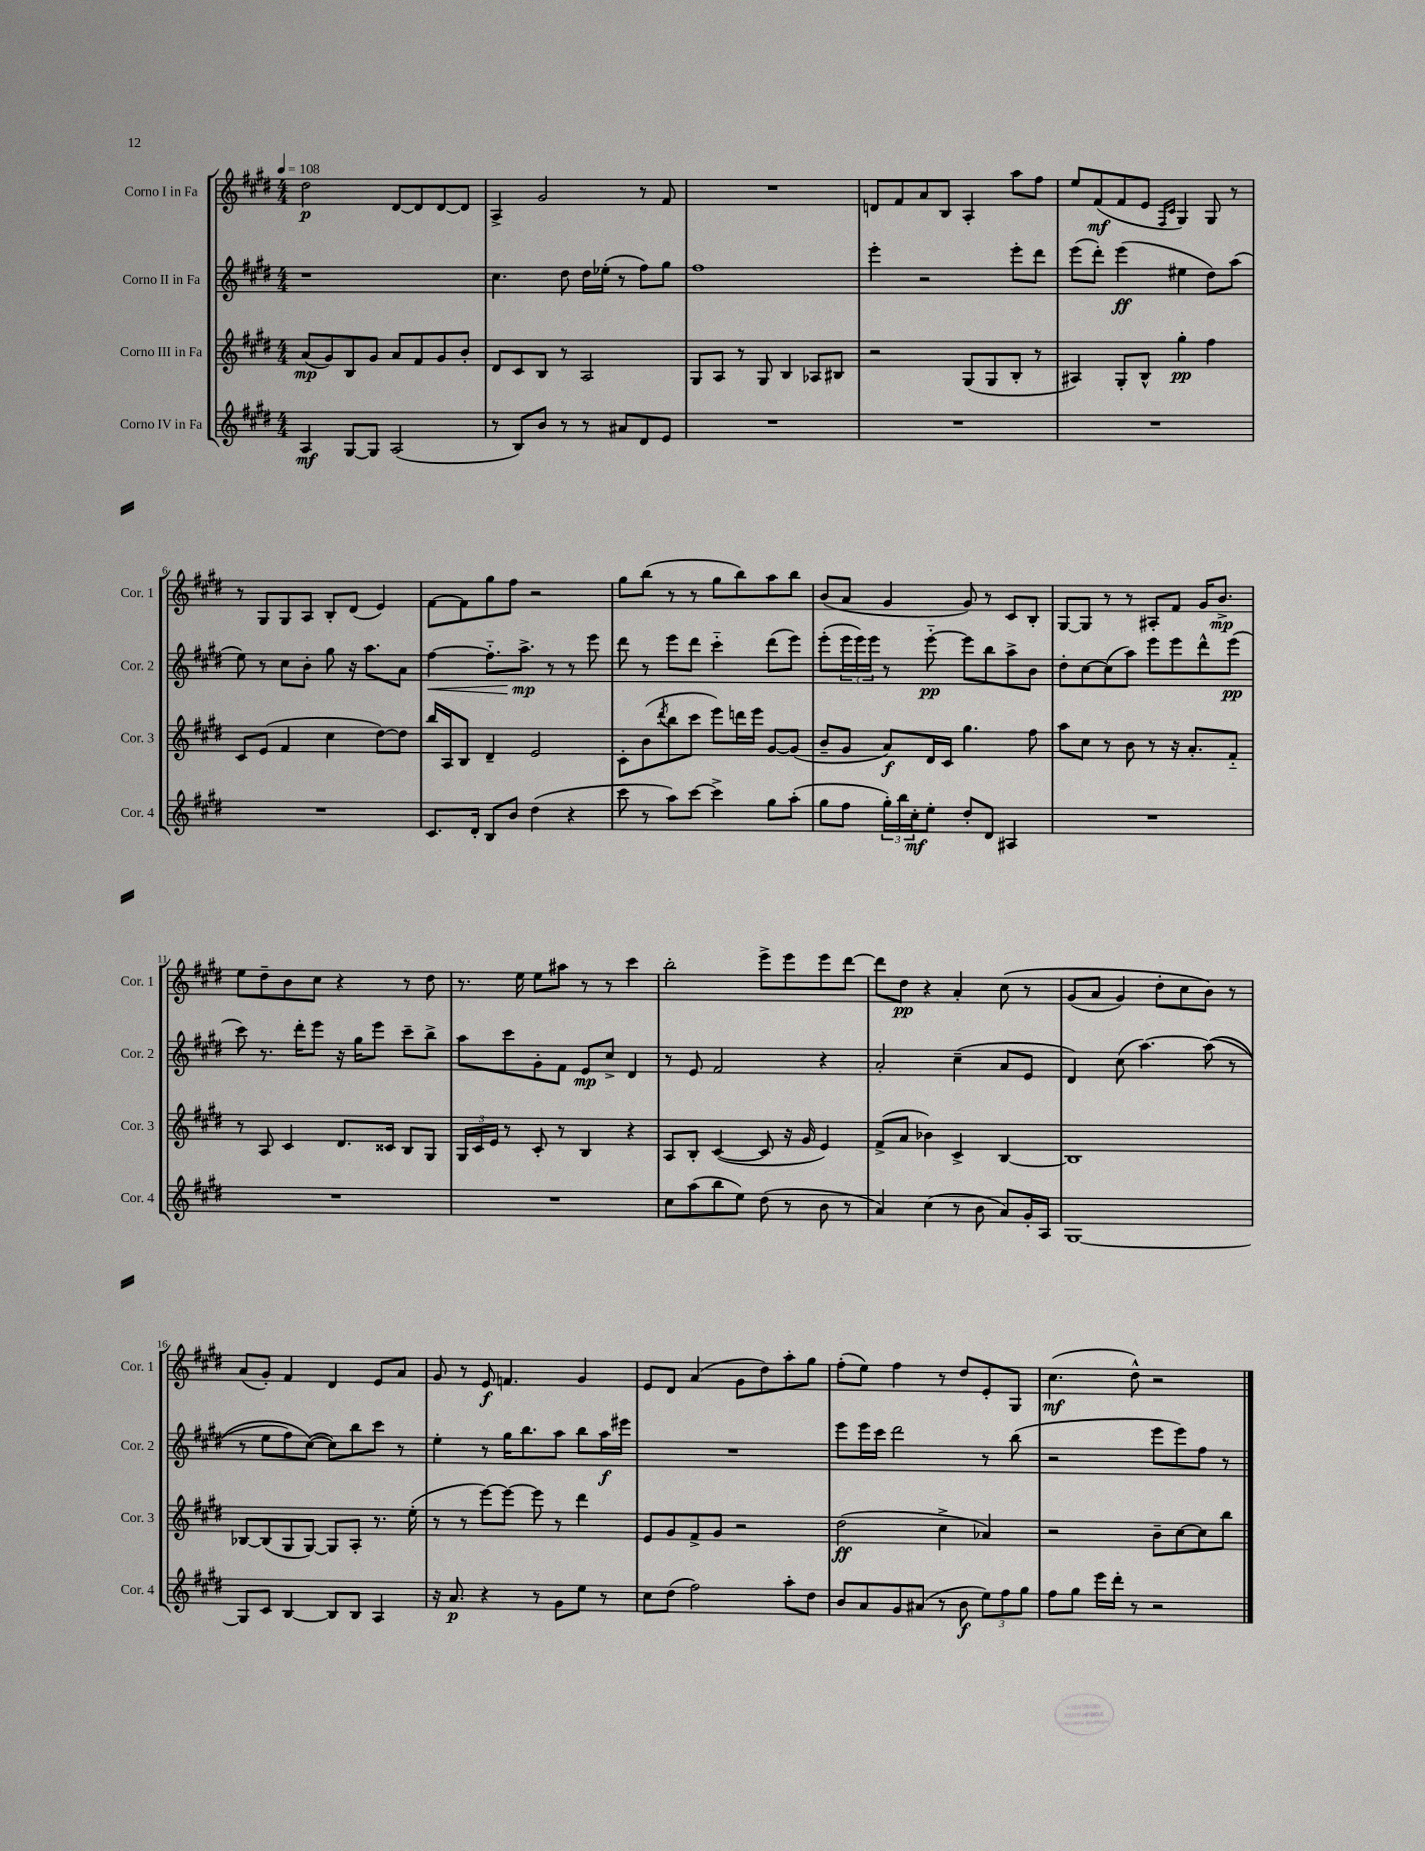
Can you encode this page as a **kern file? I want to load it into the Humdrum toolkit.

**kern	**dynam	**kern	**dynam	**kern	**dynam	**kern	**dynam
*part4	*part4	*part3	*part3	*part2	*part2	*part1	*part1
*staff4	*staff4	*staff3	*staff3	*staff2	*staff2	*staff1	*staff1
*I"Corno IV in Fa	*	*I"Corno III in Fa	*	*I"Corno II in Fa	*	*I"Corno I in Fa	*
*I'Cor. 4	*	*I'Cor. 3	*	*I'Cor. 2	*	*I'Cor. 1	*
*clefG2	*	*clefG2	*	*clefG2	*	*clefG2	*
*k[f#c#g#d#]	*	*k[f#c#g#d#]	*	*k[f#c#g#d#]	*	*k[f#c#g#d#]	*
*M4/4	*	*M4/4	*	*M4/4	*	*M4/4	*
*MM108	*	*MM108	*	*MM108	*	*MM108	*
=1	=1	=1	=1	=1	=1	=1	=1
4A/	mf	(8a/L	mp	1r	.	2dd#\	p
.	.	8g#/)	.	.	.	.	.
[8G#/L	.	8B/	.	.	.	.	.
8G#/J]	.	8g#/J	.	.	.	.	.
(2A/	.	8a/L	.	.	.	[8d#/L	.
.	.	8f#/	.	.	.	8d#/]	.
.	.	8g#/	.	.	.	[8d#/	.
.	.	8b'/J	.	.	.	8d#/J]	.
=2	=2	=2	=2	=2	=2	=2	=2
8r	.	8d#/L	.	4.cc#\	.	4A^/	.
8B/L)	.	8c#/	.	.	.	.	.
8b/J	.	8B/J	.	.	.	2g#/	.
8r	.	8r	.	8dd#\	.	.	.
8r	.	2A/	.	16dd#\LL	.	.	.
.	.	.	.	(16ee-X'\JJ	.	.	.
8a#X/L	.	.	.	8r	.	.	.
8d#/	.	.	.	8ff#\L)	.	8r	.
8e/J	.	.	.	8gg#\J	.	8f#/	.
=3	=3	=3	=3	=3	=3	=3	=3
1r	.	8G#/L	.	1ff#	.	1r	.
.	.	8A/J	.	.	.	.	.
.	.	8r	.	.	.	.	.
.	.	8G#/	.	.	.	.	.
.	.	4B/	.	.	.	.	.
.	.	8A-X/L	.	.	.	.	.
.	.	8B#X/J	.	.	.	.	.
=4	=4	=4	=4	=4	=4	=4	=4
1r	.	2r	.	4eee'\	.	8dn/L	.
.	.	.	.	.	.	8f#/	.
.	.	.	.	2r	.	8a/	.
.	.	.	.	.	.	8B/J	.
.	.	(8G#/L	.	.	.	4A'/	.
.	.	8G#/	.	.	.	.	.
.	.	8B'/J	.	8eee'\L	.	8aa\L	.
.	.	8r	.	8ddd#\J	.	8ff#\J	.
=5	=5	=5	=5	=5	=5	=5	=5
1r	.	4A#X/)	.	(8eee\L	.	8ee/L	.
.	.	.	.	8ddd#'\J)	.	(8f#/	mf
.	.	8G#'/L	.	(4eee\	ff	8f#/	.
.	.	8B^^/J	.	.	.	8e/J	.
.	.	.	.	.	.	16qqF#/LL	.
.	.	.	.	.	.	16qqc#/JJ	.
.	.	4gg#'\	pp	4ee#X\	.	4G#/)	.
.	.	4ff#\	.	8dd#\L)	.	8G#/	.
.	.	.	.	(8aa\J	.	8r	.
!!LO:LB:g=z
=6	=6	=6	=6	=6	=6	=6	=6
1r	.	8c#/L	.	8ee\)	.	8r	.
.	.	(8e/J	.	8r	.	8G#/L	.
.	.	4f#/	.	8cc#\L	.	8G#/	.
.	.	.	.	8b'\J	.	8A/J	.
.	.	4cc#\	.	8gg#\	.	8B'/L	.
.	.	.	.	16r	.	(8d#/J	.
.	.	.	.	8.aa\L	.	.	.
.	.	[8dd#\L)	.	.	.	4e/)	.
.	.	8dd#\J]	.	8a\J	.	.	.
=7	=7	=7	=7	=7	=7	=7	=7
!	!	!	!	!	!LO:HP:b	!	!
8.c#/L	.	16bb/LL	.	[4ff#\	<	[8f#\L	.
.	.	16A/J	.	.	.	.	.
.	.	8B/J	.	.	.	8f#\]	.
16d#'/Jk	.	.	.	.	.	.	.
8B/L	.	4d#~/	.	8.ff#\L]	.	8gg#\	.
8b/J	.	.	.	.	.	8ff#\J	.
.	.	.	.	8.aa^\J	mp	.	.
(4dd#\	.	2e/	.	.	.	2r	.
.	.	.	.	8r	[	.	.
4r	.	.	.	8r	.	.	.
.	.	.	.	8eee\	.	.	.
=8	=8	=8	=8	=8	=8	=8	=8
8ccc#\	.	8c#'\L	.	8ddd#\	.	8gg#\L	.
8r	.	(8b\	.	8r	.	(8bb\J	.
.	.	8qddd#/	.	.	.	.	.
8aa\L)	.	8bb\	.	8eee\L	.	8r	.
[8ccc#\J	.	8ccc#\J	.	8ddd#\J	.	8r	.
4ccc#^\]	.	8eee\L)	.	4ccc#\	.	8gg#\L	.
.	.	16dddn\L	.	.	.	8bb\)	.
.	.	16eee\JJ	.	.	.	.	.
8gg#\L	.	[8g#/L	.	(8ddd#\L	.	8aa\	.
(8aa'\J	.	(8g#/J]	.	8eee\J)	.	8bb\J	.
=9	=9	=9	=9	=9	=9	=9	=9
8gg#\L	.	8b~/L	.	(8eee'\L	.	(8b/L	.
8ff#\J	.	8g#/J	.	24eee\L	.	8a/J	.
.	.	.	.	24eee\)	.	.	.
.	.	.	.	24eee\JJ	.	.	.
24gg#'\LL)	.	8a/L)	f	8r	.	4g#/	.
24bb\	.	.	.	.	.	.	.
24cc#'\J	mf	.	.	.	.	.	.
8ee'\J	.	16d#/L	.	[8eee\	pp	.	.
.	.	16c#/JJ	.	.	.	.	.
8dd#'/L	.	4.gg#\	.	8eee\L]	.	8g#/)	.
8d#/J	.	.	.	8bb\	.	8r	.
4A#X/	.	.	.	8aa^\	.	8c#/L	.
.	.	8ff#\	.	8b\J	.	8B'/J	.
=10	=10	=10	=10	=10	=10	=10	=10
1r	.	8aa\L	.	8dd#'\L	.	[8G#/L	.
.	.	8cc#\J	.	[8cc#\	.	8G#/J]	.
.	.	8r	.	(8cc#\]	.	8r	.
.	.	8b\	.	8aa\J)	.	8r	.
.	.	8r	.	8eee\L	.	8A#X'/L	.
.	.	16r	.	8eee\	.	8f#/J	.
.	.	8.a'/L	.	.	.	.	.
.	.	.	.	8ddd#^^\	.	16g#/KL	.
.	.	.	.	.	.	8.b^/J	mp
.	.	8f#/J	.	(8eee\J	pp	.	.
!!LO:LB:g=z
=11	=11	=11	=11	=11	=11	=11	=11
1r	.	8r	.	8ccc#\)	.	8ee\L	.
.	.	8A/	.	8.r	.	8dd#~\	.
.	.	4c#/	.	.	.	8b\	.
.	.	.	.	16ddd#'\KL	.	.	.
.	.	.	.	8eee\J	.	8cc#\J	.
.	.	8.d#/L	.	16r	.	4r	.
.	.	.	.	16gg#\KL	.	.	.
.	.	.	.	8eee\J	.	.	.
.	.	16c##X/Jk	.	.	.	.	.
.	.	8B/L	.	8ccc#~\L	.	8r	.
.	.	8G#/J	.	8bb^\J	.	8dd#\	.
=12	=12	=12	=12	=12	=12	=12	=12
1r	.	24G#/LL	.	8aa\L	.	8.r	.
.	.	24c#/	.	.	.	.	.
.	.	24e/JJ	.	.	.	.	.
.	.	8r	.	8ccc#\	.	.	.
.	.	.	.	.	.	16ee\	.
.	.	8c#'/	.	8g#'\	.	8ee\L	.
.	.	8r	.	8f#\J	.	8aa#X\J	.
.	.	4B/	.	8e/L	mp	8r	.
.	.	.	.	8cc#^/J	.	8r	.
.	.	4r	.	4d#/	.	4ccc#\	.
=13	=13	=13	=13	=13	=13	=13	=13
8cc#\L	.	8A/L	.	8r	.	2bb'\	.
(8aa\	.	8B'/J	.	8e/	.	.	.
8bb\	.	([4c#/	.	2f#/	.	.	.
8ee\J)	.	.	.	.	.	.	.
(8dd#\	.	8c#/]	.	.	.	8eee^\L	.
8r	.	16r	.	.	.	8eee\	.
.	.	16g#/	.	.	.	.	.
8b\	.	4e/)	.	4r	.	8eee\	.
8r	.	.	.	.	.	[8ddd#\J	.
=14	=14	=14	=14	=14	=14	=14	=14
4a/)	.	(8f#^/L	.	2a'/	.	8ddd#\L]	.
.	.	8a/J	.	.	.	8dd#\J	pp
(4cc#\	.	4b-X\)	.	.	.	4r	.
8r	.	4c#^/	.	(4cc#~\	.	4a'/	.
8b\	.	.	.	.	.	.	.
8a/L)	.	[4B/	.	8a/L	.	(8cc#\	.
16g#'/L	.	.	.	8e/J	.	8r	.
16A/JJ	.	.	.	.	.	.	.
=15	=15	=15	=15	=15	=15	=15	=15
[1G#	.	1B]	.	4d#/)	.	(8g#/L	.
.	.	.	.	.	.	8a/J	.
.	.	.	.	(8cc#\	.	4g#/)	.
.	.	.	.	[4.aa\)	.	.	.
.	.	.	.	.	.	8dd#'\L	.
.	.	.	.	.	.	8cc#\	.
.	.	.	.	((8aa\]	.	8b\J)	.
.	.	.	.	8r	.	8r	.
!!LO:LB:g=z
=16	=16	=16	=16	=16	=16	=16	=16
8G#/L]	.	[8B-X/L	.	8r	.	(8a/L	.
8c#/J	.	(8B-/]	.	8ee\L	.	8g#'/J)	.
[4B/	.	8G#/	.	8ff#\)	.	4f#/	.
.	.	[8G#/J)	.	([8cc#\J)	.	.	.
8B/L]	.	8G#/L]	.	8cc#\L])	.	4d#/	.
8B/J	.	8A'/J	.	8bb\	.	.	.
4A/	.	8.r	.	8ccc#\J	.	8e/L	.
.	.	.	.	8r	.	8a/J	.
.	.	(16ee'\	.	.	.	.	.
=17	=17	=17	=17	=17	=17	=17	=17
16r	.	8r	.	4ee'\	.	8g#/	.
8.a/	p	.	.	.	.	.	.
.	.	8r	.	.	.	8r	.
4r	.	[8eee\L)	.	8r	.	8e/	f
.	.	8eee\J_	.	16gg#\KL	.	4.fn/	.
.	.	.	.	8.bb\	.	.	.
8r	.	8eee\]	.	.	.	.	.
8g#\L	.	8r	.	8aa\J	.	.	.
8ee\J	.	4ddd#\	.	8bb\L	.	4g#/	.
8r	.	.	.	16aa\L	f	.	.
.	.	.	.	16eee#X\JJ	.	.	.
=18	=18	=18	=18	=18	=18	=18	=18
8cc#\L	.	8e/L	.	1r	.	8e/L	.
(8dd#\J	.	8g#/	.	.	.	8d#/J	.
2ff#\)	.	8f#^/	.	.	.	(4a/	.
.	.	8g#/J	.	.	.	.	.
.	.	2r	.	.	.	8g#\L	.
.	.	.	.	.	.	8dd#\)	.
8aa'\L	.	.	.	.	.	8aa'\	.
8dd#\J	.	.	.	.	.	8gg#\J	.
=19	=19	=19	=19	=19	=19	=19	=19
8b/L	.	(2dd#\	ff	8eee\L	.	(8ff#'\L	.
8a/	.	.	.	16eee\L	.	8ee\J)	.
.	.	.	.	16ccc#\JJ	.	.	.
8g#/	.	.	.	2ddd#\	.	4ff#\	.
(8a#X/J	.	.	.	.	.	.	.
8r	.	4cc#^\	.	.	.	8r	.
8b\	f	.	.	.	.	8dd#/L	.
12ee\L)	.	4a-X/)	.	8r	.	8e'/	.
12ff#\	.	.	.	.	.	.	.
.	.	.	.	(8bb\	.	8G#/J	.
12gg#\J	.	.	.	.	.	.	.
=20	=20	=20	=20	=20	=20	=20	=20
8ff#\L	.	2r	.	2r	.	(4.cc#\	mf
8gg#\J	.	.	.	.	.	.	.
16eee\LL	.	.	.	.	.	.	.
16ddd#'\JJ	.	.	.	.	.	.	.
8r	.	.	.	.	.	8dd#^^\)	.
2r	.	8b~\L	.	8eee\L	.	2r	.
.	.	[8cc#\	.	8eee\)	.	.	.
.	.	8cc#\]	.	8ff#\J	.	.	.
.	.	8bb\J	.	8r	.	.	.
==	==	==	==	==	==	==	==
*-	*-	*-	*-	*-	*-	*-	*-
